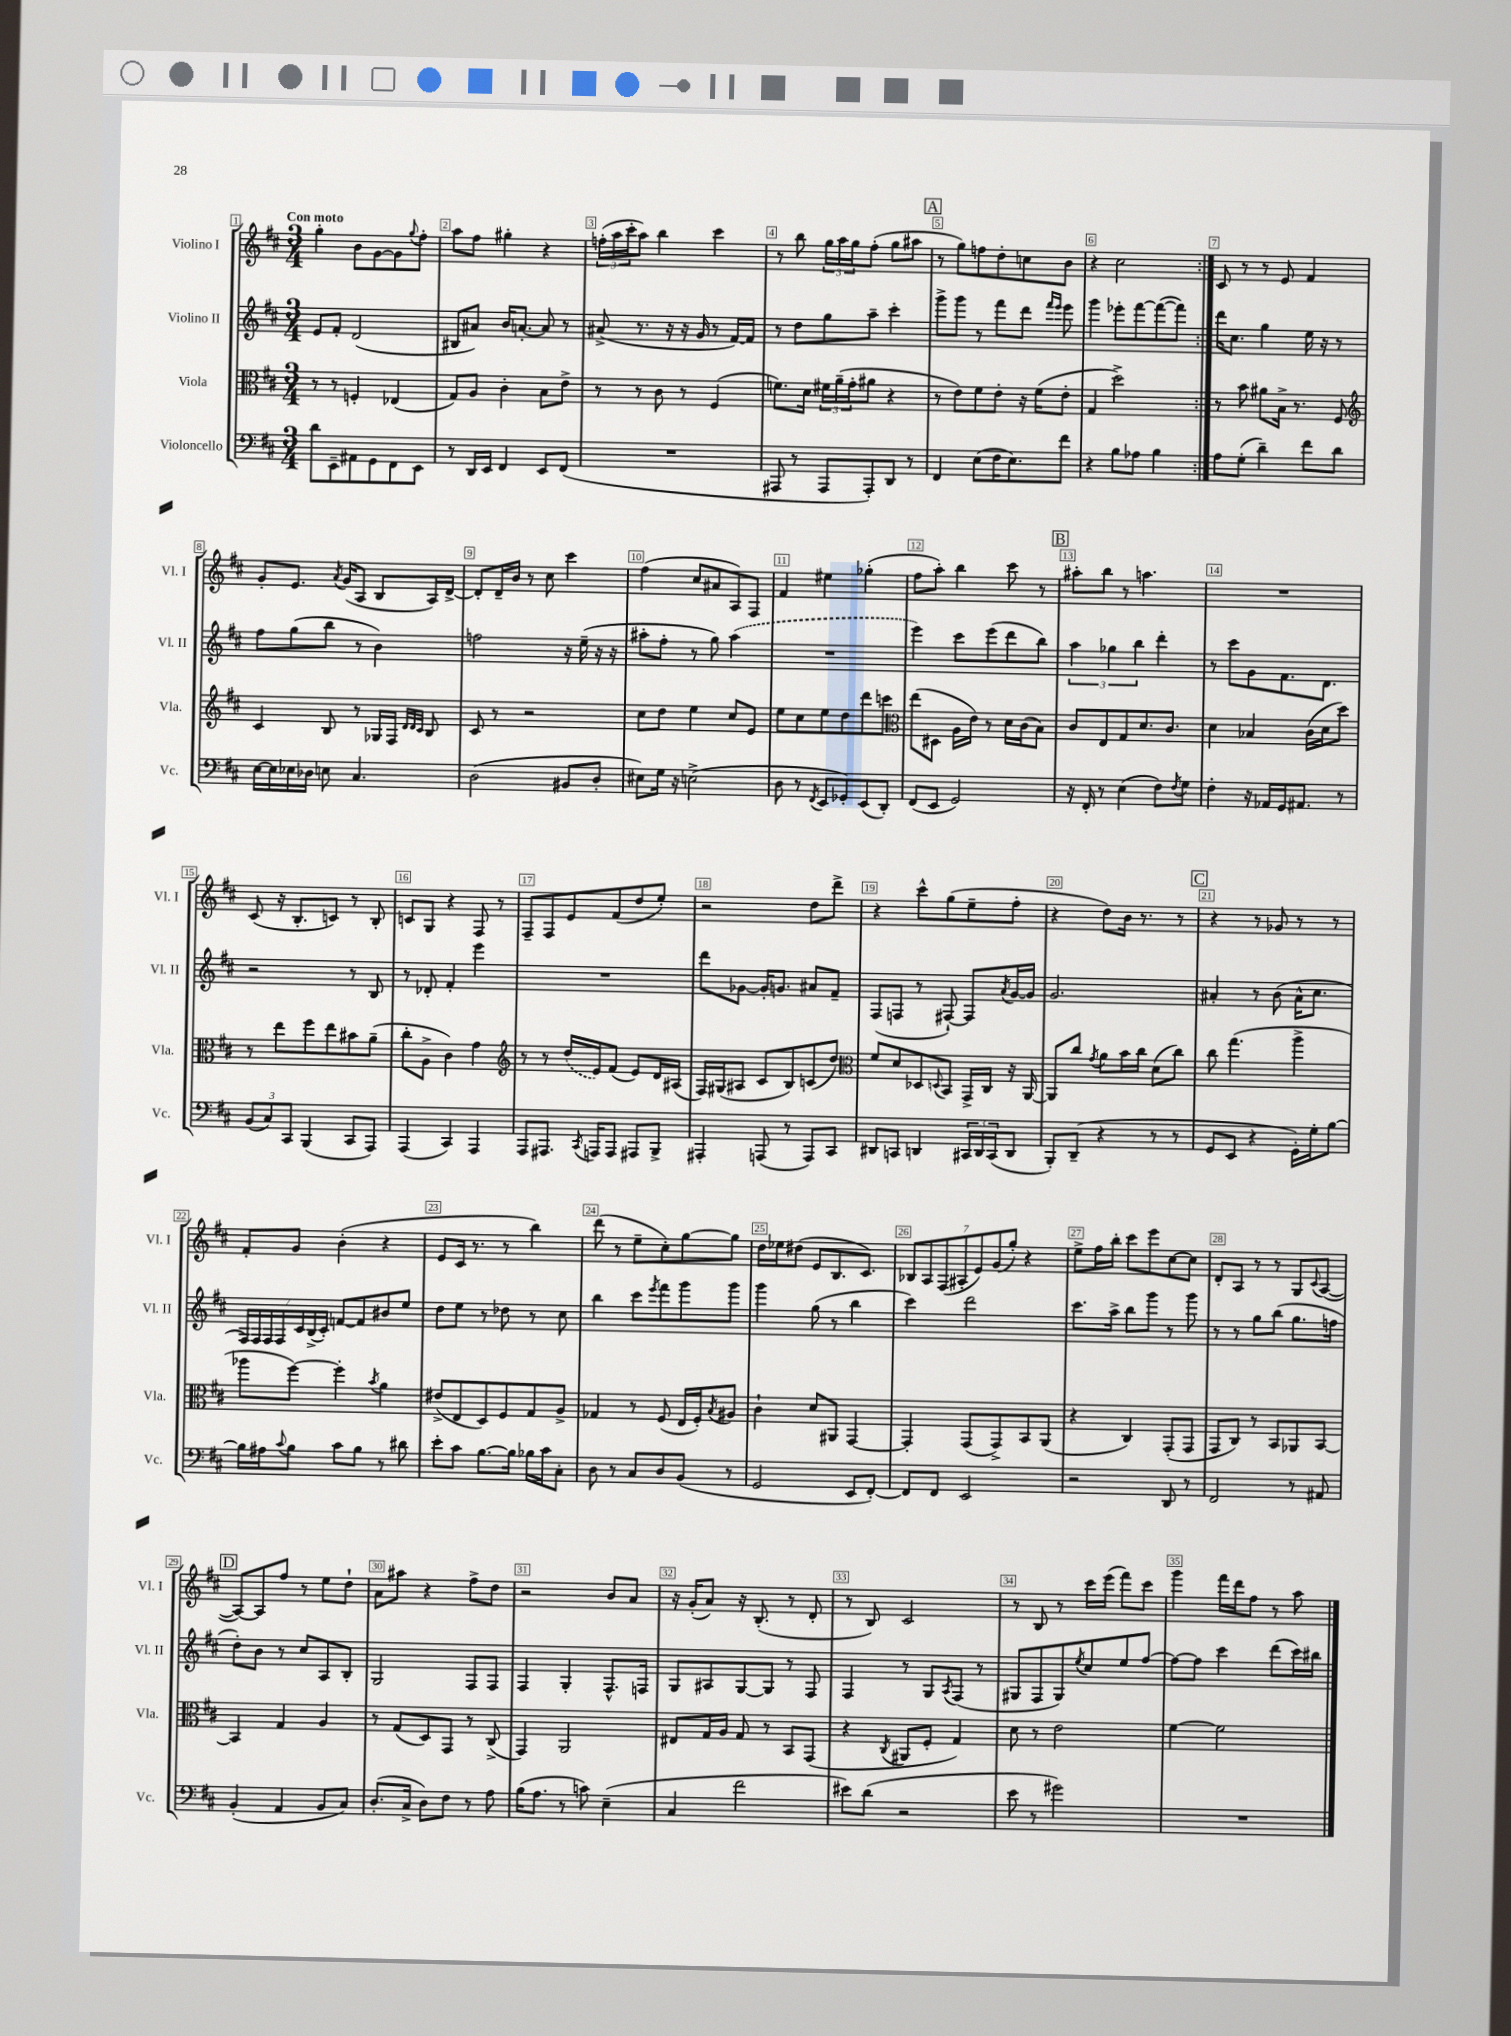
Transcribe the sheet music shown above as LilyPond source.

<<
\new StaffGroup <<
\new Staff = "s0" \with { instrumentName = "Violino I" shortInstrumentName = "Vl. I" } {
    \clef treble \key d \major \numericTimeSignature \time 3/4 \tempo "Con moto"
    \repeat volta 2 { g''4-. b'8 g'8~ g'8 \appoggiatura { g''8 } fis''8-. |
    a''8 fis''8 gis''4-. r4 |
    \tuplet 3/2 { f''16-.( a''16 cis'''16-. } a''8) b''4 cis'''4 |
    r8 b''8 \tuplet 3/2 { g''16 a''16 g''16 } fis''8-.( g''8 ais''8 |
    \mark \markup { \box "A" } r8 g''8) f''8 d''8-. c''8 b'8 |
    r4 cis''2 | }
    cis'8 r8 r8 e'8 fis'4 |
    g'8-. e'8. \acciaccatura { a'8 } g'16( a8 b8 a16) d'16~-> |
    d'8-. d'16-- b'16 r8 cis''8 cis'''4 |
    fis''4( cis''8 ais'8 a8) fis8 |
    fis'4 eis''4 ges''4-.( |
    fis''8 a''8-.) b''4 cis'''8 r8 |
    \mark \markup { \box "B" } ais''8-. b''8 r8 a''4. |
    R2. |
    cis'8( r16 b8.-. c'8) r8 b8-. |
    c'8 g8 r4 fis8 r8 |
    fis8-- fis8 e'8 fis'8( d''8 e''8-.) |
    r2 d''8 d'''8-> |
    r4 cis'''8-^ g''8( e''8-- fis''8-. |
    r4 d''8) b'16 r8. r8 |
    \mark \markup { \box "C" } r4 r8 ges'8 r8 r8 |
    fis'8-. g'8 b'4-.( r4 |
    e'8 cis'16 r8. r8 b''4) |
    d'''8( r8 e''8-- cis''8-.) g''8~ g''8 |
    d''16 ees''16 dis''8( e'8 b8. cis'8.) |
    \tuplet 7/4 { bes8 a8 fis8( ais8-. e'8) g'8( g''8-.) } r4 |
    e''8-> fis''16 b''16-. cis'''8 e'''8 cis''8~ cis''8 |
    d'8-. a8 r8 r8 g8 \appoggiatura { cis'8 } a8~( |
    \mark \markup { \box "D" } a8~) a8 fis''8 r8 e''8 d''8-! |
    a'8 ais''8 r4 fis''8-> d''8 |
    r2 b'8 a'8 |
    r16 g'16-.( a'8) r16 b8.-.( r8 d'8-. |
    r8 b8) cis'2 |
    r8 b8 r8 cis'''16 e'''16( fis'''8) cis'''8 |
    g'''4 fis'''16 d'''16 fis''8 r8 a''8 \bar "|." |
}
\new Staff = "s1" \with { instrumentName = "Violino II" shortInstrumentName = "Vl. II" } {
    \clef treble \key d \major \numericTimeSignature \time 3/4
    \repeat volta 2 { e'8 fis'8-. d'2( |
    bis8 ais'8) b'16 a'8.~-. a'8 r8 |
    ais'8->( r8. r16 r16 g'16 r8 fis'16~) fis'16 |
    r8 d''8 g''8 a''8-- cis'''4-. |
    \mark \markup { \box "A" } g'''8-> g'''8 r8 fis'''8 d'''8 \grace { fis'''16 e'''16 } e'''8 |
    g'''4 ees'''8-. fis'''8~ fis'''8~( fis'''8) | }
    d'''16 cis''8. g''4 e''16 r16 r8 |
    fis''8 g''8( b''8 r8 b'4) |
    f''2 r16 e''16--( r16 r16 |
    ais''8-. fis''8-. r8 g''8) \once \slurDashed ais''4( |
    R2. |
    e'''4) cis'''8 e'''8( d'''8 b''8) |
    \mark \markup { \box "B" } \tuplet 3/2 { a''4 ges''4 b''4 } d'''4-. |
    r8 cis'''8 g'8 fis'8. d'8. |
    r2 r8 b8 |
    r8 des'8-. fis'4-. e'''4 |
    R2. |
    d'''8 ges'8~ ges'16-. g'8. ais'8 fis'8-- |
    fis8( f8 r8 fis8~-!) fis8 \acciaccatura { a'8 } g'16~ g'16 |
    g'2. |
    \mark \markup { \box "C" } ais'4-. r8 b'8( ais'16-^ cis''8. |
    \tuplet 7/4 { fis16) fis16 fis16 fis16 cis'16 b16->( cis'16-.) } f'8~ f'8 bis'8 e''8 |
    d''8 e''8 r8 des''8 r8 cis''8 |
    b''4 cis'''8 \acciaccatura { e'''8 } fis'''8 g'''8 g'''8 |
    g'''4 g''8( r8 b''4 |
    cis'''4) d'''2 |
    cis'''8. a''16-> b''8 g'''8 r8 g'''8 |
    r8 r8 g''8 b''8( g''8. f''16 |
    \mark \markup { \box "D" } d''8-.) b'8 r8 cis''8 a8 b8-. |
    g2 fis8 fis8 |
    fis4 g4-. fis8.-^ f16 |
    g8 ais8 g8~ g8 r8 fis8 |
    fis4 r8 g8 \acciaccatura { a8 } fis8( r8 |
    gis8 fis8 gis8) \acciaccatura { e''8 } cis''8 e''8 fis''8~ |
    fis''8~ fis''8 cis'''4 d'''8( cis'''16) bis''16 \bar "|." |
}
\new Staff = "s2" \with { instrumentName = "Viola" shortInstrumentName = "Vla." } {
    \clef alto \key d \major \numericTimeSignature \time 3/4
    \repeat volta 2 { r8 r8 f4-. ees4( |
    g8) a8 cis'4-. b8 e'8-> |
    r8 r8 cis'8 r8 fis4( |
    f'8.) d'16 \tuplet 3/2 { fis'16 a'16--( g'16-. } ais'8 r4 |
    \mark \markup { \box "A" } r8 e'8) fis'8 e'8-. r16 fis'16( e'8-. |
    g4 d''2->) | }
    r8 b'8 ais'8 b16-> r8. fis8 |
    \clef treble cis'4 b8 r8 ges16 fis16 \grace { d'32 d'32 cis'32 } b8 |
    cis'8 r8 r2 |
    cis''8 d''8 e''4 cis''8 e'8 |
    e''8 cis''8 e''8 d''8 d'''8 c'''8 |
    \clef alto e''8( dis8 a16 e'16) r8 d'16 cis'16( b8) |
    \mark \markup { \box "B" } cis'8 e8 g8 d'8. cis'8. |
    d'4 bes4 cis'16( d'16 d''8) |
    r8 e''8 fis''8 e''8 bis'8 a'8--( |
    cis''8-. a8-> cis'4) g'4 |
    \clef treble r8 r8 \once \slurDashed d''16( e'16) fis'8( e'8) d'16 ais16( |
    fis16) gis16( ais8 cis'8 b8) c'8( d''8) |
    \clef alto fis'8 d'8 des8 \appoggiatura { d8 } b,8 g,16-> cis16 r16 a,16~ |
    a,8 cis''8 \acciaccatura { g'8 } a'8 b'16 cis''16 d'8( cis''8) |
    \mark \markup { \box "C" } cis''8 g''4.( a''4-> |
    aes''8 fis''8~) fis''4-. \acciaccatura { b'8 } a'4 |
    eis'8->( e8 d8) fis8 g8 a8-> |
    ges4 r8 fis8( e16 fis16-.) \acciaccatura { b8 } ais8 |
    cis'4-! d'8 ais,8 g,4~ |
    g,4-. g,8( g,8->) b,8 a,8( |
    r4 cis4) g,8-.( g,8 |
    g,8 cis8) r8 b,8 aes,8 b,8~ |
    \mark \markup { \box "D" } b,4 g4 a4 |
    r8 g8( d8) g,8 r8 cis8->( |
    g,4) a,2 |
    eis8 g16 a16 g8 r8 b,8 g,8( |
    r4 \acciaccatura { cis8 } ais,8 fis8-. g4) |
    d'8 r8 e'2 |
    fis'4~ fis'2 \bar "|." |
}
\new Staff = "s3" \with { instrumentName = "Violoncello" shortInstrumentName = "Vc." } {
    \clef bass \key d \major \numericTimeSignature \time 3/4
    \repeat volta 2 { d'8 e,8-- ais,8 g,8 fis,8 e,8 |
    r8 d,16 e,16 fis,4 e,8 fis,8( |
    R2. |
    ais,,8 r8 ais,,8 ais,,8-.) d,8 r8 |
    \mark \markup { \box "A" } fis,4 e8( fis16 e8.) fis'8 |
    r4 b8 aes8 b4 | }
    a8 g8-.( d'4--) fis'8 d'8 |
    e16~ e16 ees16 des16 e8 cis4. |
    d2( bis,8 d8-. |
    eis8) g16 r16 e2->( |
    d8 r8 \acciaccatura { fis,8 } e,8 ges,8-.) e,8( d,8-.) |
    fis,8( e,8 g,2) |
    \mark \markup { \box "B" } r16 fis,16-. r8 e4( fis8) \acciaccatura { fis8 } g8 |
    fis4-. r16 aes,16 g,16 ais,8. r8 |
    \tuplet 3/2 { b,8( cis8) cis,8 } b,,4( cis,8 a,,8) |
    a,,4( cis,4) a,,4 |
    a,,8 ais,,8. \acciaccatura { cis,8 } a,,16 a,,8 ais,,8 b,,8-> |
    ais,,4-. a,,8( r8 a,,8) cis,8 |
    dis,8 c,8 d,4 \tuplet 3/2 { cis,16 d,16 cis,16( } d,8 |
    b,,8-.) d,8--( r4 r8 r8 |
    \mark \markup { \box "C" } g,8 e,8 r4 g,16-.) g16-. b8~ |
    b16 ais16 \appoggiatura { cis'8 } b8 cis'8 b8 r8 dis'8 |
    e'8-. cis'8 b8.~ b16 bes16 cis'16 cis8-. |
    d8 r8 cis8 d8 b,8( r8 |
    g,2 e,8 fis,8~-.) |
    fis,8 fis,8 e,2 |
    r2 d,8 r8 |
    fis,2 r8 ais,8 |
    \mark \markup { \box "D" } b,4-.( a,4 b,8 cis8) |
    d8.-.( cis16-> d8) fis8 r8 a8 |
    b16( a8. r8 c'8) e4--( |
    cis4 fis'2 |
    eis'8) d'8( r2 |
    e'8 r8 gis'2) |
    R2. \bar "|." |
}
>>
>>
\layout { \context { \Score \override BarNumber.break-visibility = ##(#f #t #t) barNumberVisibility = #all-bar-numbers-visible \override BarNumber.stencil = #(make-stencil-boxer 0.1 0.3 ly:text-interface::print) } }
